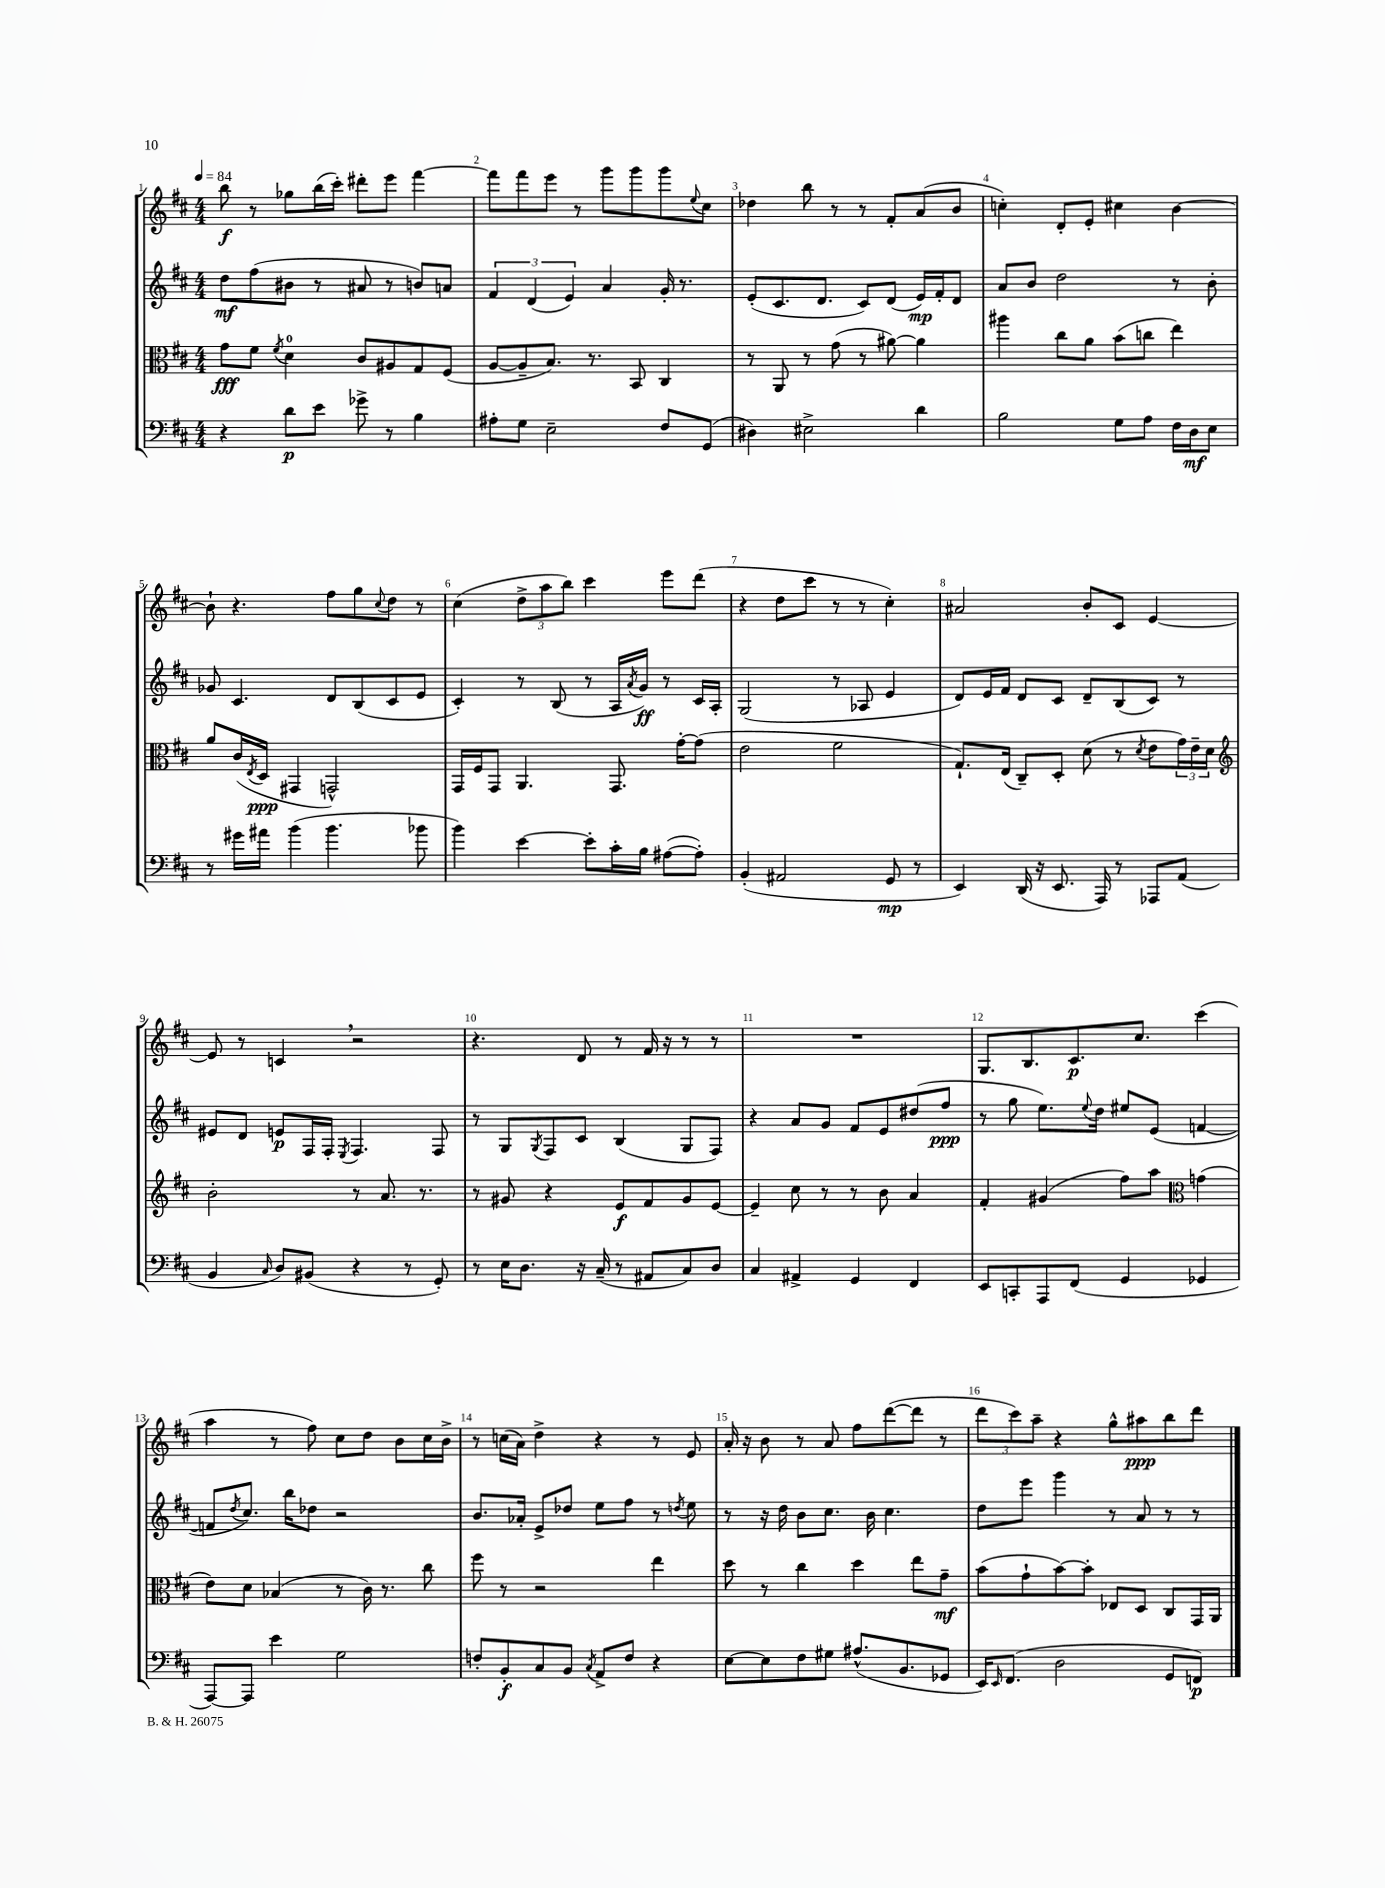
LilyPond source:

<<
\new StaffGroup <<
\new Staff = "s0" {
    \clef treble \key d \major \numericTimeSignature \time 4/4 \tempo 4 = 84
    b''8\f r8 ges''8 b''16( cis'''16-.) dis'''8-. e'''8 fis'''4~ |
    fis'''8 fis'''8 e'''8 r8 g'''8 g'''8 g'''8 \appoggiatura { e''8 } cis''8 |
    des''4 b''8 r8 r8 fis'8-. a'8( b'8 |
    c''4-.) d'8-. e'8-. cis''4 b'4~ |
    b'8-! r4. fis''8 g''8 \appoggiatura { cis''8 } d''8 r8 |
    cis''4( \tuplet 3/2 { d''8-> a''8 b''8) } cis'''4 e'''8 d'''8( |
    r4 d''8 cis'''8 r8 r8 cis''4-.) |
    ais'2 b'8-. cis'8 e'4~ |
    e'8 r8 c'4 \breathe r2 |
    r4. d'8 r8 fis'16 r16 r8 r8 |
    R1 |
    g8. b8. cis'8.\p cis''8. cis'''4( |
    a''4 r8 fis''8) cis''8 d''8 b'8 cis''16 b'16-> |
    r8 c''16( a'16) d''4-> r4 r8 e'8 |
    a'16-. r16 b'8 r8 a'8 fis''8 d'''8~( d'''8 r8 |
    \tuplet 3/2 { d'''8 cis'''8) a''8-- } r4 g''8-^ ais''8\ppp b''8 d'''8 \bar "|." |
}
\new Staff = "s1" {
    \clef treble \key d \major \numericTimeSignature \time 4/4
    d''8\mf fis''8( bis'8 r8 ais'8 r8 b'8) a'8 |
    \tuplet 3/2 { fis'4 d'4( e'4) } a'4 g'16-. r8. |
    e'8-.( cis'8. d'8. cis'8) d'8( e'16\mp) fis'16-. d'8 |
    a'8 b'8 d''2 r8 b'8-. |
    ges'8 cis'4. d'8 b8( cis'8 e'8 |
    cis'4-.) r8 b8( r8 a16 \acciaccatura { a'8 } g'16\ff) r8 cis'16 a16-. |
    g2( r8 aes8 e'4 |
    d'8) e'16 fis'16 d'8 cis'8 d'8-- b8( cis'8) r8 |
    eis'8 d'8 e'8\p fis16 fis16-. \acciaccatura { e8 } fis4. fis8 |
    r8 g8 \acciaccatura { g8 } fis8 cis'8 b4( g8 fis8) |
    r4 a'8 g'8 fis'8 e'8 dis''8( fis''8\ppp |
    r8 g''8 e''8.) \appoggiatura { e''8 } d''16 eis''8 e'8( f'4~ |
    f'8 \acciaccatura { d''8 } cis''8.) b''16 des''8 r2 |
    b'8. aes'16-. e'8-> des''8 e''8 fis''8 r8 \acciaccatura { d''8 } e''8 |
    r8 r16 d''16 b'8 cis''8. b'16 cis''4. |
    d''8 e'''8 g'''4 r8 a'8 r8 r8 \bar "|." |
}
\new Staff = "s2" {
    \clef alto \key d \major \numericTimeSignature \time 4/4
    g'8\fff fis'8 \acciaccatura { fis'8 } d'4-0 cis'8 ais8 g8 fis8( |
    a8~ a8-- b8.) r8. b,8 cis4 |
    r8 a,8 r8 g'8( r8 ais'8~) ais'4 |
    ais''4 cis''8 a'8 b'8( c''8 e''4) |
    a'8 cis'16( \acciaccatura { e8 } d16\ppp gis,4 g,2-^) |
    g,16 fis16 g,8 a,4. g,8. g'16~-. g'8( |
    e'2 fis'2 |
    g8.-!) e16( cis8--) d8-. d'8( r8 \acciaccatura { d'8 } e'8 \tuplet 3/2 { g'16) e'16-- d'16 } |
    \clef treble b'2-. r8 a'8. r8. |
    r8 gis'8 r4 e'8\f fis'8 gis'8 e'8~ |
    e'4-- cis''8 r8 r8 b'8 a'4 |
    fis'4-. gis'4( fis''8) a''8 \clef alto g'4( |
    e'8) d'8 bes4( r8 cis'16) r8. cis''8 |
    fis''8 r8 r2 e''4 |
    d''8 r8 cis''4 d''4 e''8 g'8--\mf |
    b'8( g'8-! b'8~) b'8-. ees8 d8 cis8 g,16 a,16 \bar "|." |
}
\new Staff = "s3" {
    \clef bass \key d \major \numericTimeSignature \time 4/4
    r4 d'8\p e'8 ges'8-> r8 b4 |
    ais8-. g8 e2-- fis8 g,8( |
    dis4) eis2-> d'4 |
    b2 g8 a8 fis16 d16\mf e8 |
    r8 gis'16 ais'16 b'4( b'4. bes'8 |
    b'4) e'4~ e'8-. cis'16-. b16 ais8~( ais8-.) |
    b,4-.( ais,2 g,8\mp r8 |
    e,4) d,16( r16 e,8. a,,16) r8 aes,,8 a,8( |
    b,4 \grace { cis16 } d8) bis,8( r4 r8 g,8-.) |
    r8 e16 d8. r16 cis16--( r8 ais,8 cis8) d8 |
    cis4 ais,4-> g,4 fis,4 |
    e,8 c,8-. a,,8 fis,8( g,4 ges,4 |
    a,,8~) a,,8 e'4 g2 |
    f8-. b,8-.\f cis8 b,8 \acciaccatura { cis8 } a,8-> f8 r4 |
    e8~ e8 fis8 gis8 ais8.-^( b,8. ges,8 |
    e,16) \grace { e,16 } fis,8.( d2 g,8 f,8\p) \bar "|." |
}
>>
>>
\layout { \context { \Score \override BarNumber.break-visibility = ##(#f #t #t) barNumberVisibility = #all-bar-numbers-visible } }
